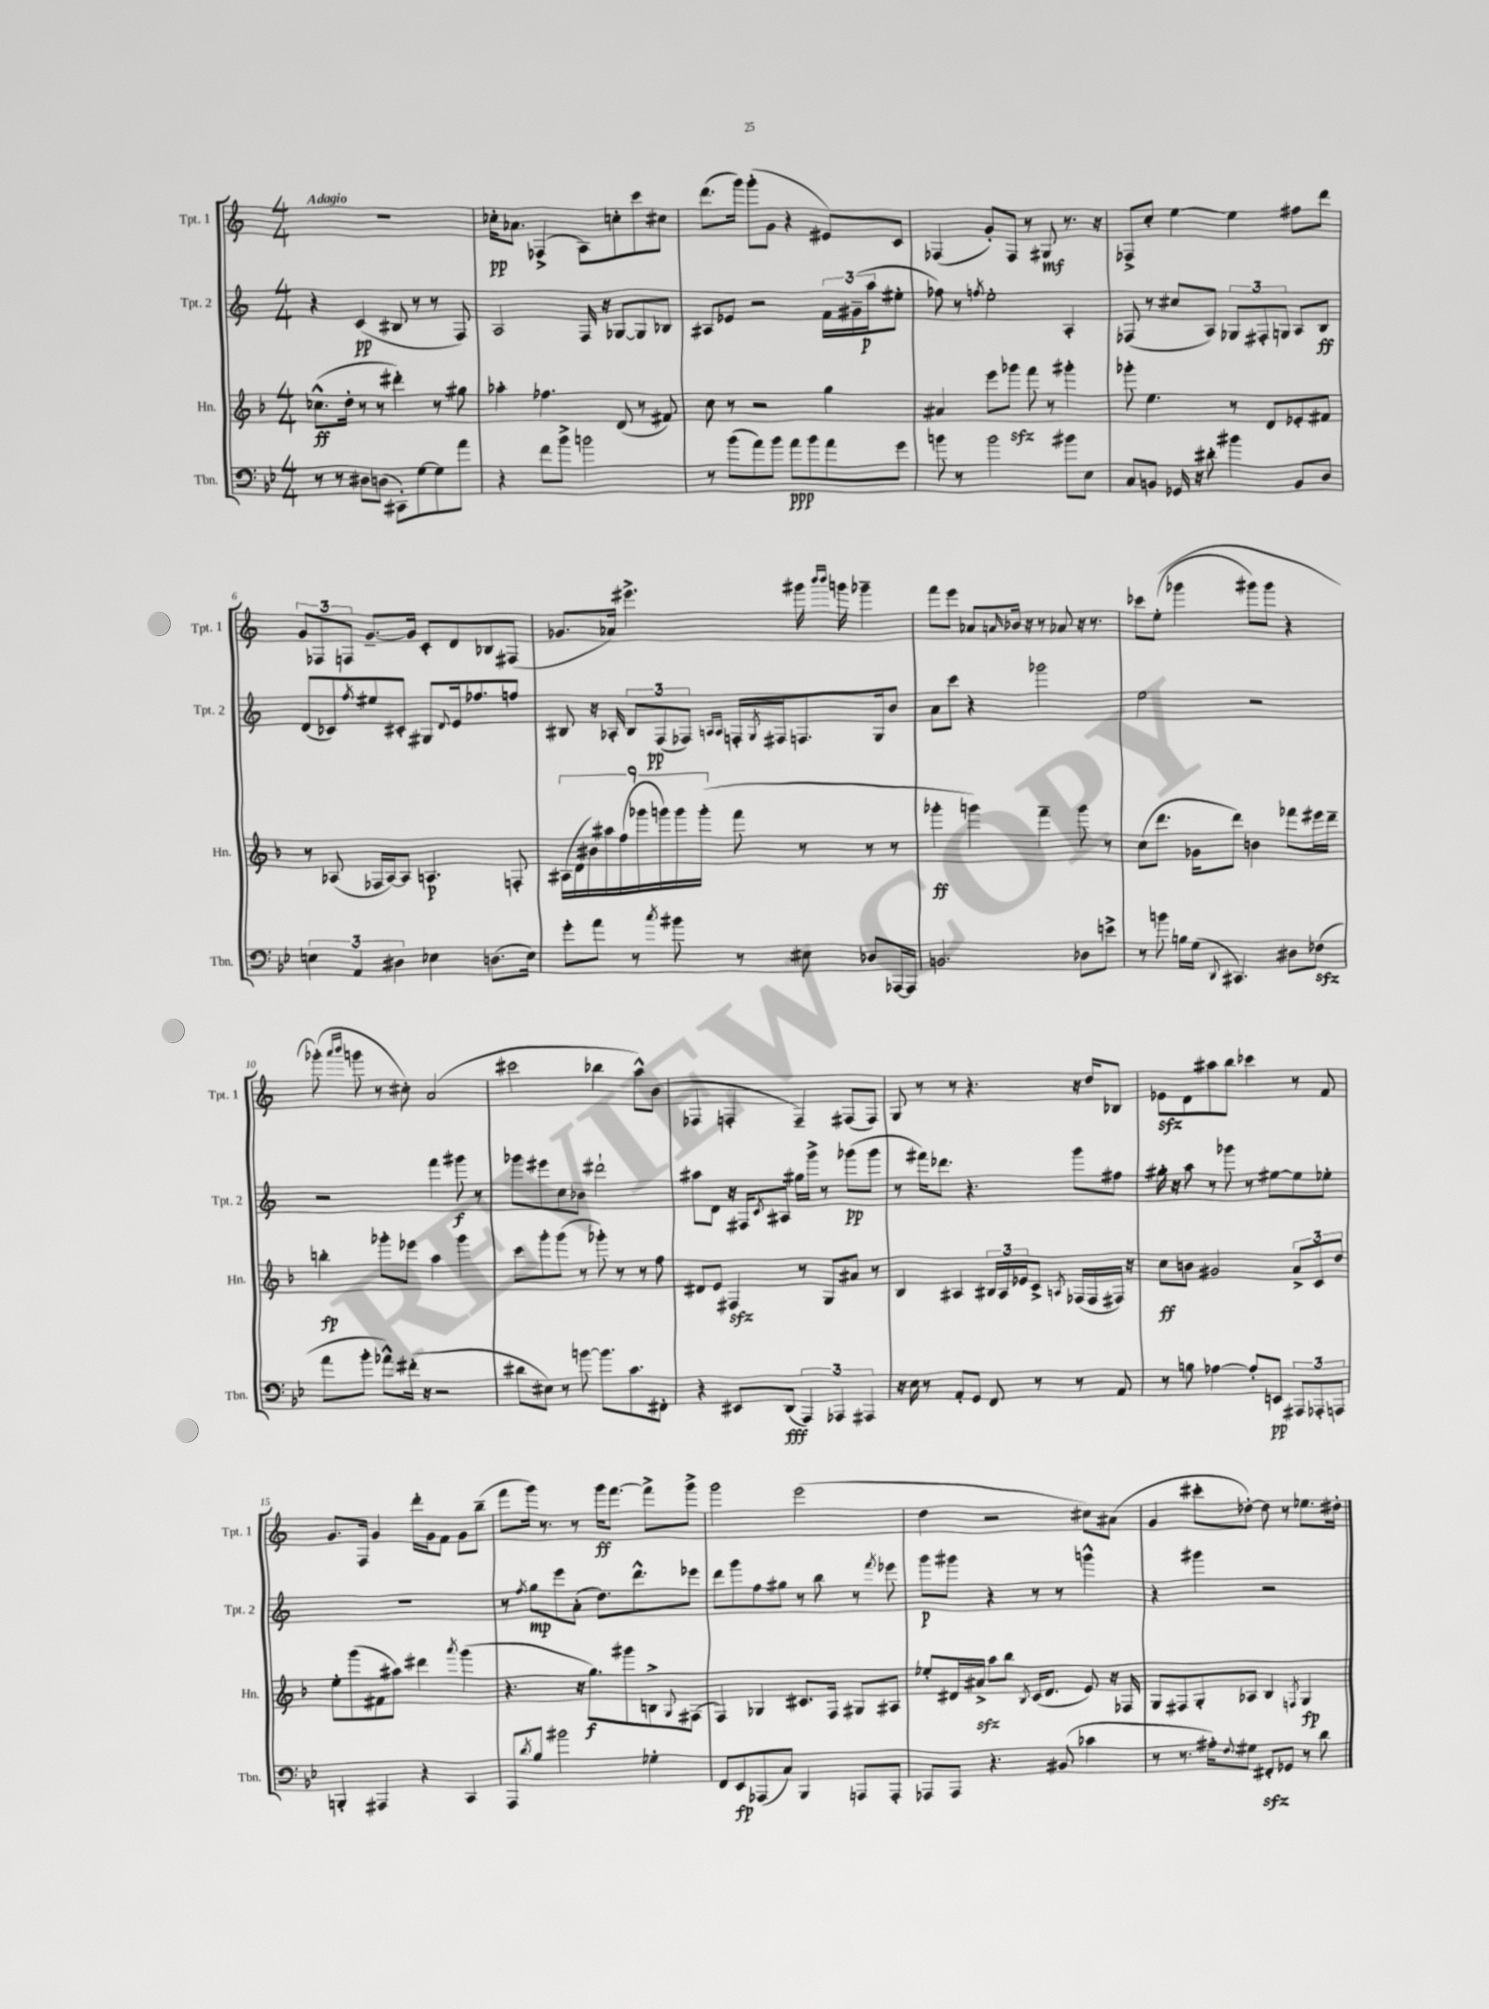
<<
\new StaffGroup <<
\new Staff = "s0" \with { instrumentName = "Tpt. 1" shortInstrumentName = "Tpt. 1" } {
    \clef treble \key c \major \numericTimeSignature \time 4/4 \tempo "Adagio"
    R1 |
    ces''16-.\pp aes'8. fes4->( a8) c''8-. c'''8 cis''8 |
    d'''8.( g'''16) g'''8-.( g'8 r4 eis'8) c'8 |
    fes4( g'8-.) fes8 r8 gis8\mf r8. r16 |
    fes8-> c''8-. e''4~ e''4 fis''8 d'''8 |
    \tuplet 3/2 { g'8 fes8 f8 } g'8.~-- g'16 c'8-. d'8 bes8 fis8( |
    ges'8. aes'16) eis'''4.-> gis'''16 \grace { b'''16 b'''16 } g'''16 ges'''4-- |
    f'''8 e'''8 aes'8 \grace { a'16 } bes'16 r16 r8 aes'8 r16 r8. |
    ces'''8 e''8-.(\( ges'''4 gis'''8) gis'''8 r4 |
    ges'''8-.(\) \grace { a'''16 b'''16 } g'''8 r8 cis''8-.) a'2( |
    cis'''2 bes''4 a''8-^) b'8( |
    fes4 f4-. f4--) fis8( fis8) |
    g8 r8 r8 r4. r16 d''16 bes8 |
    ees'8\sfz d'8 ais''8 b''8 ces'''4 r8 f'8 |
    g'8. f16 g'4 d'''16-. g'16 f'8 g'8 b''8--( |
    f'''8 g'''16) r8. r8 g'''16\ff f'''8.~ f'''8-> g'''8-> |
    g'''2 e'''2( |
    d''4 r2 cis''8) ais'8( |
    g'4 cis'''8-. des''8~-.) des''8 r8 ees''8. dis''16-. \bar "|." |
}
\new Staff = "s1" \with { instrumentName = "Tpt. 2" shortInstrumentName = "Tpt. 2" } {
    \clef treble \key c \major \numericTimeSignature \time 4/4
    r4 c'4\pp( bis8 r8 r8 f8) |
    a2 f16 r16 ges8~ ges8 bes8 |
    ais8 ees'8 r2 \tuplet 3/2 { f'16 gis'16--( a''16\p } eis''8-. |
    fes''8) r8 \acciaccatura { f''8 } e''2-. a4-. |
    fes8( r8 cis''8 a8) \tuplet 3/2 { ges8 fis8-. g8 } a8 b8\ff |
    d'8( ces'8) \acciaccatura { f''8 } eis''8 cis'8-. gis8 \appoggiatura { d'8 } e'16 fes''8. f''8 |
    bis8 r16 aes16-. \tuplet 3/2 { bis8 f8\pp( fes8) } \grace { a16 a16 } f16-. \acciaccatura { g8 } fis16 f8. g16 b'8 |
    a'8 c'''8 r4 ges'''2 |
    e''2 r2 |
    r2 f'''4 gis'''8\f r8 |
    ges'''8 eis'''8 c''8 bes'8 dis'''2-! |
    ais''8 d'8 r16 fis16 \acciaccatura { c'8 } ais8 gis''16 g'''16-> r8 ges'''8\pp( ges'''8 |
    r8 fis'''16) des'''8. r4. g'''8 fis''8 |
    gis''16-. r16 a''8 r8 ges'''8 r8 eis''8~ eis''8 ees''8-. |
    R1 |
    r8 \acciaccatura { f''8 } g''8\mp e'''8 a'8-.( d''8.) d'''8.-^ ees'''8 |
    d'''8 g'''8 f''8 gis''8 r8 b''8 r8 \acciaccatura { f'''8 } ees'''8 |
    g'''8\p gis'''8 r4 r8 r8 g'''4-^ |
    r4 gis'''4 r2 \bar "|." |
}
\new Staff = "s2" \with { instrumentName = "Hn." shortInstrumentName = "Hn." } {
    \clef treble \key f \major \numericTimeSignature \time 4/4
    ces''8.-^\ff( d''16-. r8 r8 dis'''4-.) r8 gis''8 |
    aes''4-. fes''4. d'8( r8 fis'8) |
    c''8 r8 r2 g''4 |
    ais'4 e'''8 ges'''8\sfz f'''8 r8 gis'''4-. |
    ges'''8-. e''4. r8 d'8 ees'8-. fis'8 |
    r8 aes8( fes16 aes16~) aes8 a4.\p f8-. |
    \tuplet 9/8 { ais16( d'16 bis'16) ais''16 f''16( ges'''16 g'''16) g'''16 g'''16-.( } f'''8 r8 r8 r8 |
    ges'''4-.\ff g'''4) f'''4-- g'''8 r8 |
    c''8( d'''8. ges'16 d'''8) b'4 fes'''8 eis'''16 d'''16-- |
    b''4-.\fp ges'''8-. ees'''8 a''4 ges'''4 |
    c'''8 g'''8-. g'''8( r8 ges'''8-.) r8 r8 f''8 |
    dis'8 e'8 fis4\sfz r8 g8 ais'8 r8 |
    bes4 ais4 \tuplet 3/2 { bis16 ais16 ees'16 } c'8-> \acciaccatura { a8 } fes16( fes16 fis16) r16 |
    c''8\ff b'8 gis'2 \tuplet 3/2 { a'8-> c'8 d''8 } |
    e''8-. g'''8( fis'8 ais''8) dis'''4 \acciaccatura { a'''8 } g'''4( |
    r4. r16 g''8.\f) gis'''8 b8-> \appoggiatura { g8 } fis8( |
    f4) ges4 cis'8. f16 gis8 ais8 |
    ees''8-. dis'16 ais'16->\sfz a''8 bes''8 \acciaccatura { bes8 } c'16( dis'8. e'8) r16 fes16 |
    g8 fis8 g8-. aes8 bes4 \acciaccatura { f8 } g4\fp \bar "|." |
}
\new Staff = "s3" \with { instrumentName = "Tbn." shortInstrumentName = "Tbn." } {
    \clef bass \key bes \major \numericTimeSignature \time 4/4
    r8 r8 dis8 d8( cis,8-.) g8~ g8 a'8 |
    r4 f'8 bes'8-> b'2 |
    r8 bes'8( a'8) bes'8 a'8\ppp bes'8 a'8 g'8 |
    b'8 r8 b'2 bis'8 ees8 |
    c8 b,8 ges,16 r16 dis'8-. bis'4 b,8 d8 |
    \tuplet 3/2 { e4 a,4 dis4 } ees4 d8.( ees16) |
    g'8-. a'8 r8 \acciaccatura { c''8 } bis'8 r8 eis8 des8 aes,,16~ aes,,16 |
    b,2. des8 e'8-> |
    r8 b'8 b16 g16( \appoggiatura { d,8 } cis,4.) dis8 fes8\sfz( |
    a'8 bes'8-. aes'8-^) fis'16-.( r16 r2 |
    dis'8 eis8) r8 b'8~ b'8. c'8. fis,8-. |
    r4 eis,8 d,8\fff( \tuplet 3/2 { a,,4) aes,,4 ais,,4 } |
    r16 ees16 r8 a,8-. g,8 f,8 r8 r8 a,8 |
    r8 b8 aes4~ aes8-. e,8\pp \tuplet 3/2 { ais,,8 aes,,8-. a,,8 } |
    b,,4-. ais,,4 r4 c,4 |
    a,,8 \acciaccatura { d'8 } bes8 bis'2 ges4-. |
    f,8 ees,8\fp aes,,8( c8) bes,,4 a,,8 a,,8-. |
    aes,,8 aes,,8 r4. bis,8( ces'4 |
    r8 r8. ais16-.) \appoggiatura { f8 } gis8 fis,8-.\sfz ges,8 r8 d'8 \bar "|." |
}
>>
>>
